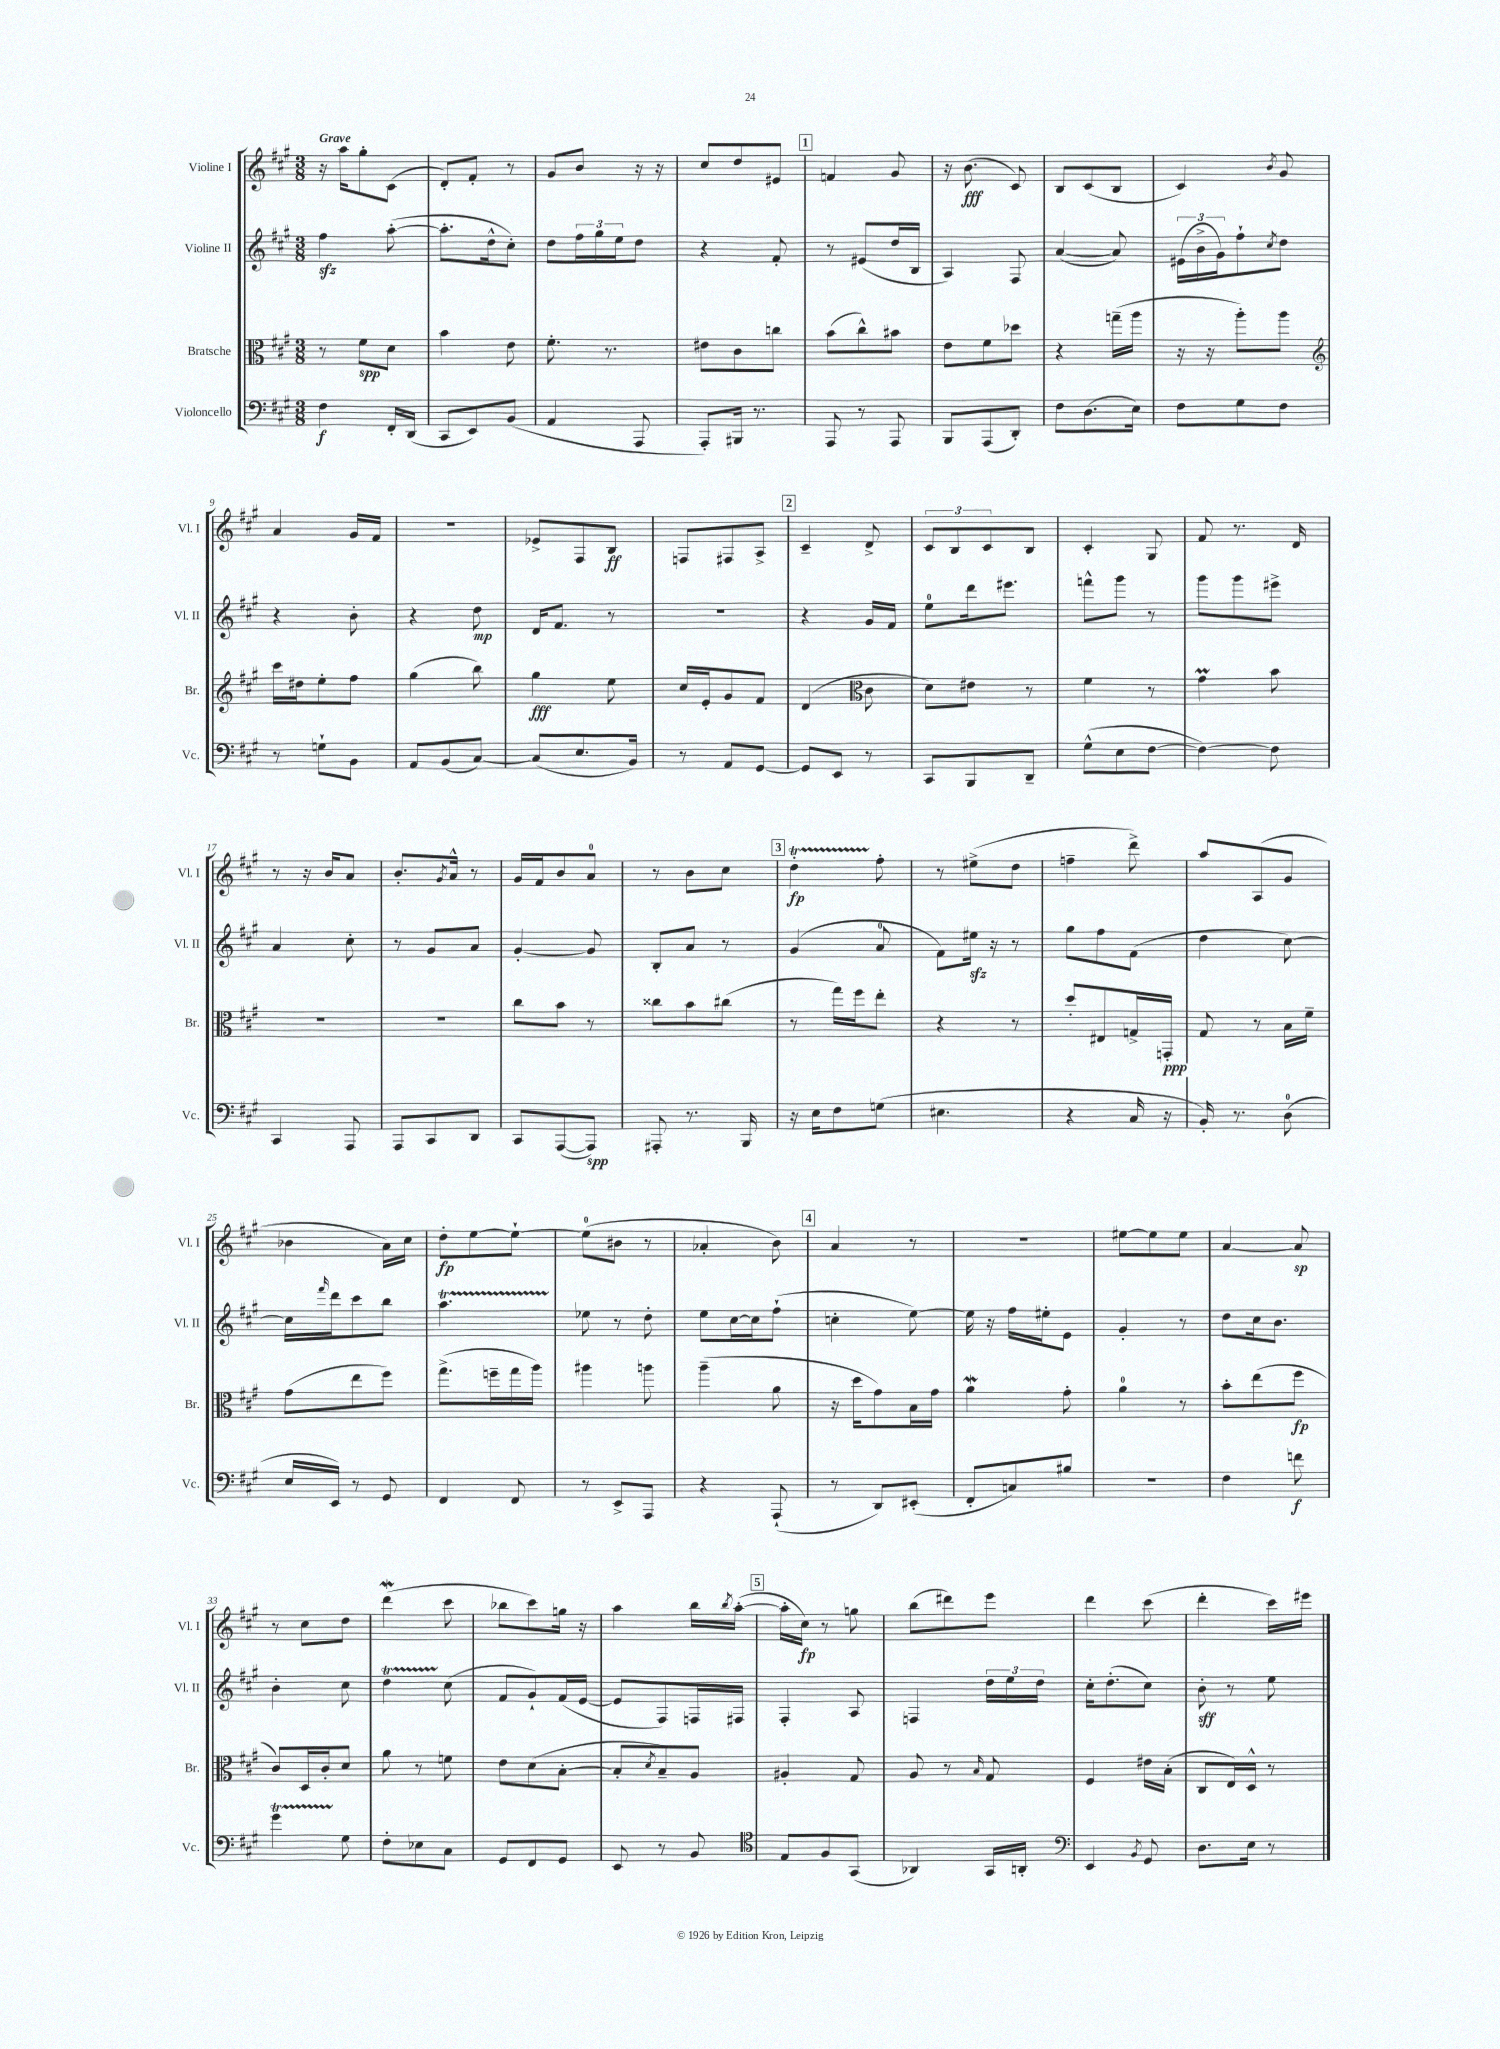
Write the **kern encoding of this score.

**kern	**kern	**kern	**kern
*staff4	*staff3	*staff2	*staff1
*clefF4	*clefC3	*clefG2	*clefG2
*k[f#c#g#]	*k[f#c#g#]	*k[f#c#g#]	*k[f#c#g#]
*M3/8	*M3/8	*M3/8	*M3/8
4F#	8r	4ff#	16r
.	.	.	16aa
.	8f#	.	8gg#'
16FF#'	8d	([8aa'	(8c#
(16DD	.	.	.
=	=	=	=
8CC#	4b	8.aa']	8d')
8EE)	.	.	8f#'
.	.	16dd^^	.
(8BB	8e	8cc#')	8r
=	=	=	=
4AA	8.f#'	8dd	8g#
.	.	24ff#	8b
.	.	24gg#	.
.	8.r	.	.
.	.	24ee	.
8AAA	.	8dd	16r
.	.	.	16r
=	=	=	=
8AAA')	8e#	4r	8cc#
16BBB#	8c#	.	8dd
8.r	.	.	.
.	8cc	8f#'	8e#
=	=	=	=
8AAA	(8b	8r	4f
8r	8cc#^^)	(8e#	.
8AAA	8b#	16dd	8g#
.	.	16B	.
=	=	=	=
8BBB	8e	4A)	16r
.	.	.	(8.b
(8AAA	8f#	.	.
8DD')	8dd-	8F#	8c#)
=	=	=	=
8F#	4r	([4a	8B
(8.D	.	.	(8c#
.	(16gg~	8a])	8B
16E)	16aa	.	.
=	=	=	=
8F#	16r	(24e#	4c#)
.	.	24b^	.
.	16r	.	.
.	.	24g#)	.
8G#	8aa')	8ff#`	.
.	.	8qcc#	8qb
8F#	8aa	8dd	8g#
=	=	=	=
*	*clefG2	*	*
8r	16ccc#	4r	4a
.	16dd#	.	.
8G`	8ee'	.	.
8BB	8ff#	8b'	16g#
.	.	.	16f#
=	=	=	=
8AA	(4gg#	4r	4.r
(8BB	.	.	.
[8C#)	8bb)	8dd	.
=	=	=	=
(8C#]	4gg#	16d	8e-^
.	.	8.f#	.
8.E	.	.	8F#
.	8ee	8r	8B
16BB)	.	.	.
=	=	=	=
8r	16cc#	4.r	8F
.	16e'	.	.
8AA	8g#	.	8F#
[8GG#	8f#	.	8A^
=	=	=	=
8GG#]	(4d	4r	4c#~
8EE	.	.	.
*	*clefC3	*	*
8r	8c#	16g#	8d^
.	.	16f#	.
=	=	=	=
8CC#	8d)	8ee	12c#
.	.	.	12B
8BBB	8e#	16ddd	.
.	.	.	12c#
.	.	8.eee#	.
8DD~	8r	.	8B
=	=	=	=
(8G#^^	4f#	8fff^^	4c#'
8E	.	8ggg#	.
[8F#	8r	8r	8G#
=	=	=	=
4F#_)	4g#	8ggg#	8f#
.	.	8ggg#	8.r
8F#]	8b	8eee#^	.
.	.	.	16d
=	=	=	=
4CC#	4.r	4a	8r
.	.	.	16r
.	.	.	16b
8AAA	.	8cc#'	8a
=	=	=	=
8AAA	4.r	8r	8.b'
8CC#	.	8g#	.
.	.	.	8qg#
.	.	.	16a^^
8DD	.	8a	8r
=	=	=	=
8CC#	8cc#	[4g#'	16g#
.	.	.	16f#
([8AAA	8b	.	8b
8AAA])	8r	8g#]	8a
=	=	=	=
8AAA#'	8cc##	8B'	8r
8.r	8b	8a	8b
.	(8cc#	8r	8cc#
16BBB	.	.	.
=	=	=	=
16r	8r	(4g#	4dd'
16E	.	.	.
8F#	16gg#)	.	.
.	16ff#	.	.
(8G	8ee'	8a	8ff#'
=	=	=	=
4.E#	4r	8f#)	8r
.	.	16ee#	(8ee#^
.	.	16r	.
.	8r	8r	8dd
=	=	=	=
4r	8dd'	8gg#	4ff~
.	8E#	8ff#	.
16C#	16G^	(8f#	8ddd^)
16r	16GG'	.	.
=	=	=	=
16BB')	8G#	4dd	8aa
8.r	.	.	.
.	8r	.	(8A
(8D	16B	[8cc#)	8g#
.	16f#~	.	.
=	=	=	=
16E	(8g#	16cc#]	4b-
.	.	16qqfff#	.
16EE)	.	16ddd	.
8r	8ee	8ccc#	.
8GG#	8ff#)	8bb	16a)
.	.	.	16cc#
=	=	=	=
4FF#	(8.gg#^	4.aa	8dd'
.	.	.	[8ee
.	16ff~	.	.
8FF#	16gg#	.	8ee`_
.	16aa)	.	.
=	=	=	=
8r	4aa#	8ee-	(8ee]
8EE^	.	8r	8b#
8AAA	8aa	8dd'	8r
=	=	=	=
4r	(4aa~	8ee	4a-'
.	.	[16cc#	.
.	.	16cc#]	.
(8AAA`	8a	(8ff#`	8b)
=	=	=	=
8r	16r	4cc'	4a
.	16dd	.	.
8DD)	8g#)	.	.
(8EE#'	16B	[8ee)	8r
.	16g#	.	.
=	=	=	=
8FF#'	4a	16ee]	4.r
.	.	16r	.
8C)	.	16ff#	.
.	.	16ee#'	.
8B#	8g#'	8e	.
=	=	=	=
4.r	4a	4g#'	[8ee#
.	.	.	8ee#]
.	8r	8r	8ee#
=	=	=	=
4F#	8b'	8dd	[4a
.	(8ee	16cc#	.
.	.	8.b	.
8f	8ff#	.	8a]
=	=	=	=
4g#	8c#)	4b'	8r
.	16D	.	8cc#
.	16c#'	.	.
8G#	8d	8cc#	8dd
=	=	=	=
8F#'	8a	4dd	(4ddd
8E-	8r	.	.
8C#	8f	(8cc#	8ccc#
=	=	=	=
8GG#	8e	8f#	8bb-
8FF#	(8d	8g#`)	8ccc#)
8GG#	[8B'	(16f#	16gg
.	.	[16e	16r
=	=	=	=
8EE	8B']	8e]	4aa
.	8qd	.	.
8r	8B~)	8F#)	.
8BB	8A	16F	16bb
.	.	.	8qbb
.	.	16F#	([16aa'
=	=	=	=
*clefC4	*	*	*
8E	4A#'	4F#'	16aa']
.	.	.	16cc#)
8F#	.	.	8r
(8GG#	8G#	8A	8gg
=	=	=	=
4AA-)	8A	4F	(8bb
.	8r	.	8ddd#)
.	16qqB	.	.
16GG#	8G#	24dd	8eee
.	.	24ee	.
16AA'	.	.	.
.	.	24dd	.
=	=	=	=
*clefF4	*	*	*
4EE	4F#	16cc#'	4ddd
.	.	(8.dd'	.
8qBB	.	.	.
8GG#	16e#	8cc#)	(8ccc#
.	(16B'	.	.
=	=	=	=
8.D	8C#	8b'	4ddd'
.	16E)	8r	.
16E	16D^^	.	.
8r	8r	8ee	16ccc#)
.	.	.	16eee#
==	==	==	==
*-	*-	*-	*-
